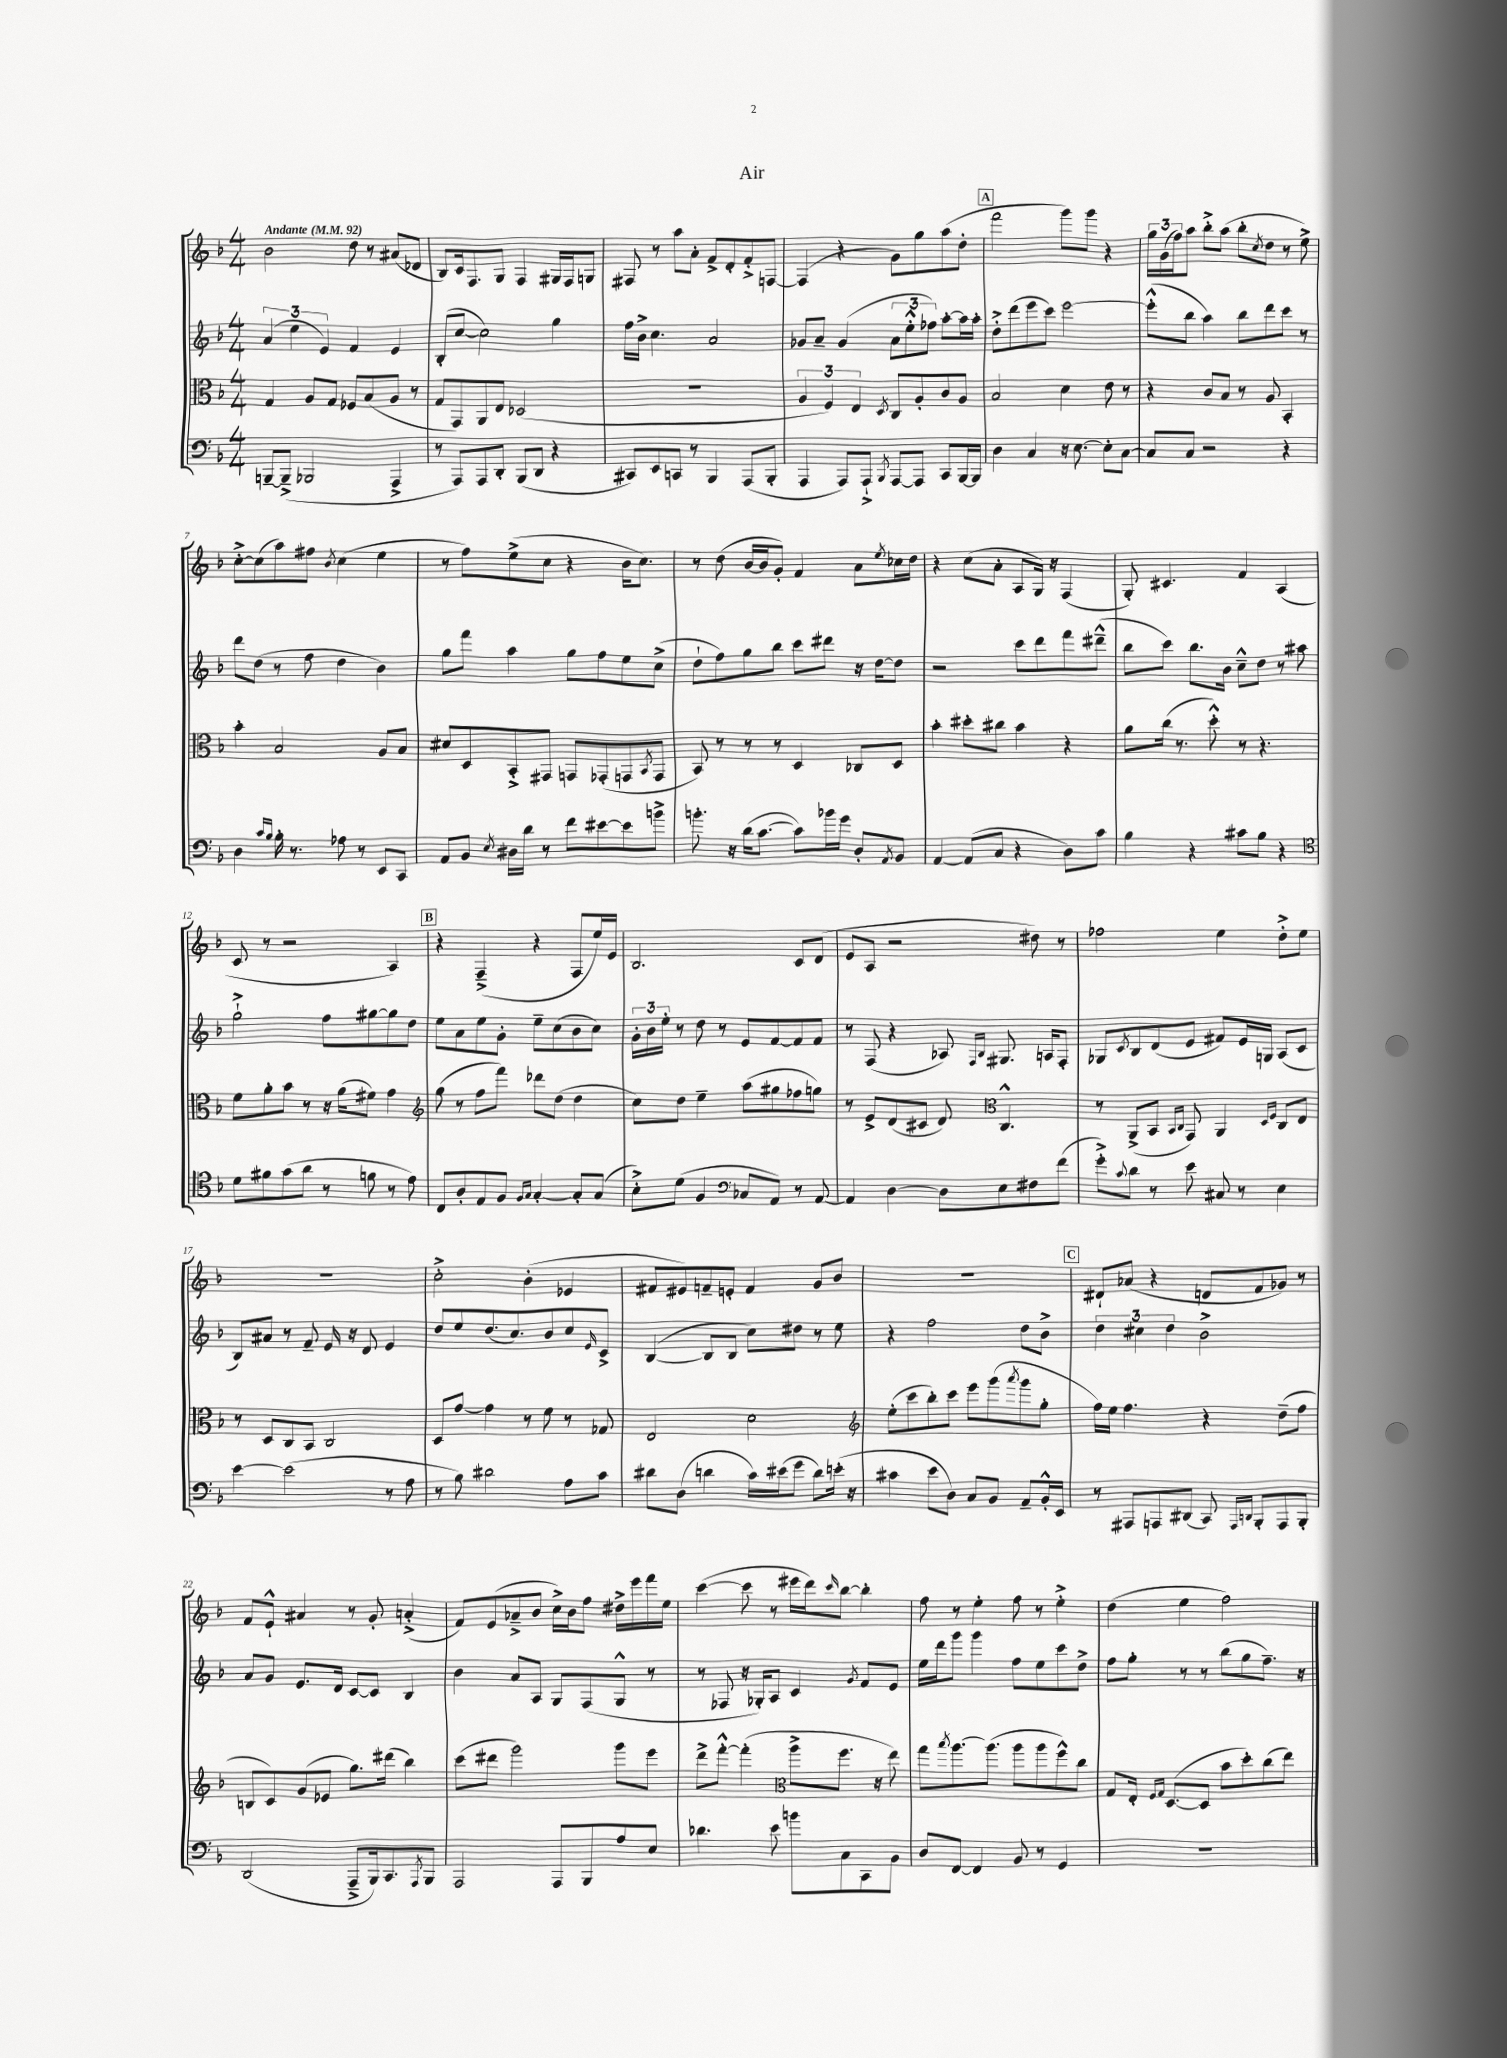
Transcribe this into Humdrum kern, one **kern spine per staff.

**kern	**kern	**kern	**kern
*staff4	*staff3	*staff2	*staff1
*clefF4	*clefC3	*clefG2	*clefG2
*k[b-]	*k[b-]	*k[b-]	*k[b-]
*M4/4	*M4/4	*M4/4	*M4/4
*MM92	*MM92	*MM92	*MM92
[8BBB~/L	4G/	(6a/	2b-\
(8BBB~^/]J	.	.	.
.	.	6ee\	.
2BBB-/	8A/L	.	.
.	.	6e/)	.
.	8G/J	.	.
.	8F-/L	4f/	8dd\
.	(8B-/	.	8r
4AAA^/	8A/J	4e/	(8a#/L
.	8r	.	8d-/J
=	=	=	=
8r	8G/L	(8B-'/L	8B-/L)
8AAA/L)	8GG/)	[8cc/J	16c/k
.	.	.	8.F/
8AAA/	8AA/	2cc\])	.
8DD'/J	8E/J	.	8G/J
(8BBB-/L	(2D-/	.	4F/
8DD/J	.	.	.
4r	.	4gg\	16G#/LL
.	.	.	16F/J
.	.	.	8G/J
=	=	=	=
8CC#/L)	1r	16ff\LL	8F#/
.	.	16b-^\JJ	.
8EE/	.	4.cc\	8r
8CC/J	.	.	8aa\L
8r	.	.	8a'\J
4BBB-/	.	2a/	8f^/L
.	.	.	8d'/
(8AAA/L	.	.	8f'^/
8BBB-'/J	.	.	[8F/J
=	=	=	=
4AAA/	6A/	8g-/L	(4F/]
.	.	8a~/J	.
.	6F/)	.	.
8AAA/L)	.	(4g-/	4r
.	6E/	.	.
8AAA`^/J	.	.	.
8qBBB-/	8qD/	.	.
[8AAA/L	8C/L	12a\L	8g\L)
.	.	12ee'^^\	.
8AAA/]J	8A'/	.	8gg\
.	.	12ff-\J)	.
8CC/L	8c/	[8aa'\L	(8aa\
[16BBB-/L	8A/J	16aa\]L	8dd'\J
16BBB-/]JJ	.	16aa'\JJ	.
=	=	=	=
4D\	2B-/	8dd'^\L	2fff\
.	.	(8ddd\	.
4C/	.	8eee\	.
.	.	8ccc\J)	.
16r	4d\	[2eee\	8ggg\L)
[8.E\	.	.	.
.	.	.	8ggg\J
8E'\]L	8e\	.	4r
[8C\J	8r	.	.
=	=	=	=
8C/]L	4r	(8eee'^^\]L	24gg\LL
.	.	.	(24g\
.	.	.	24ff\J)
8C/J	.	8bb-\J	8aa\J
2r	8c/L	4aa\)	8bb-'^\L
.	8B-/J	.	(8aa\J
.	8r	8bb-\L	8bb-'\L
.	.	.	8qcc/
.	8A/	8ddd\	8dd\J
4r	4BB-'/	8ccc\J	8r
.	.	8r	8ee^\)
=	=	=	=
4D\	4b-'\	8ddd\L	[8cc'^\L
.	.	(8dd\J	(8cc\]
16qqc/LL	.	.	.
16qqB-/JJ	.	.	.
16B-'\	2B-/	8r	8aa\)
8.r	.	.	.
.	.	8ff\	8ff#\J
.	.	.	8qb-/
8A-\	.	4dd\	(4cc\
8r	.	.	.
8EE/L	8A/L	4b-\)	4ee\
8CC/J	8B-/J	.	.
=	=	=	=
8AA/L	8d#/L	8gg\L	8r
8BB-/J	8D/	8fff\J	8ff\L)
8qE/	.	.	.
16D#\LL	8BB-'^/	4aa\	(8ee^\
16d\JJ	.	.	.
8r	8GG#/J	.	8cc\J
8f\L	8GG/L	8gg\L	4r
[8e#\	(8GG-'/	8ff\	.
8e#\]	8GG/	8ee\	16b-\LK
.	.	.	8.cc\J)
.	8qBB-/	.	.
8b^\J	8GG/J	(8cc^\J	.
=	=	=	=
8.b'\	8BB-/)	8dd`\L	8r
.	8r	8ff\)	(8dd\
16r	.	.	.
(16d\LK	8r	8gg\	[16b-/LL
[8.c\J	.	.	16b-/]J
.	8r	8bb-\J	8g'/J)
8c\]L)	4D/	8ccc\L	4f/
16b-\L	.	8ddd#\J	.
16g\JJ	.	.	.
8D'/L	8C-/L	16r	8a\L
.	.	[16dd\LK	.
8qAA/	.	.	8qee/
8BB-/J	8D/J	8dd\]J	16cc-\L
.	.	.	16dd\JJ
=	=	=	=
[4AA/	4b-'\	2r	4r
(8AA/]L	8dd#'\L	.	(8cc\L
8C/J	8cc#\J	.	8a'\J
4r	4b-\	8ccc\L	8A/L
.	.	8ddd\	16G/Jk)
.	.	.	16r
8D\L)	4r	8fff\	(4F/
8c\J	.	(8ddd#~^^\J	.
=	=	=	=
4B-\	8a\L	8bb-\L	8G'/)
.	(16cc\Jk	8ccc\J)	4.c#/
.	8.r	.	.
4r	.	8.bb-\L	.
.	8dd'^^\)	.	.
.	.	16b-\Jk	.
8c#\L	8r	8cc~^^\L	4f/
8B-\J	4.r	8dd\J	.
4r	.	8r	(4A/
.	.	8aa#\	.
=	=	=	=
*clefC4	*	*	*
8d\L	8f\L	2gg`^\	8c/
8f#\	8a'\	.	8r
(8g\	8b-\J	.	2r
8a\J	8r	.	.
8r	16r	8ff\L	.
.	(16a\LK	.	.
8f\	8f#\J)	[8gg#\	.
8r	4g\	8gg#\]	4A/)
8e\)	.	8dd\J	.
=	=	=	=
*	*clefG2	*	*
8C/L	(8gg\	8ee\L	4r
8A'/	8r	8a\	.
8E/	8ff\L	8ee\	(4F~^/
8F/J	8fff\J)	8g'\J	.
16qqF/LL	.	.	.
16qqG/JJ	.	.	.
[4G'/	8ddd-\L	8ee~\L	4r
.	(8dd\J	(8cc\	.
8G'/]L	4dd\	8b-\	8F/L
(8G/J	.	8cc\J)	16ee/L)
.	.	.	16e/JJ
=	=	=	=
8B-'^\L)	8cc\L)	24g'\LL	2.B-/
.	.	24b-\	.
.	.	24ee'\JJ	.
(8d\J	8dd\J	8r	.
4F/	4ee~\	8dd\	.
.	.	8r	.
*clefF4	*	*	*
8C-/L	(8aa\L	8e/L	.
8AA/J)	8gg#\	[8f/	.
8r	8ff-\	8f/]	8c/L
[8AA/	8gg\J)	8f/J	(8d/J
=	=	=	=
4AA/]	8r	8r	8e/L
.	8e^/L	(8F/	8A/J
[4D\	(8d/	4r	2r
.	8c#/J	.	.
8D\]L	8d/)	8A-/)	.
*	*clefC3	*	*
.	.	16qqF/LL	.
.	.	16qqB-/JJ	.
8E\	4.C^^/	8.G#/	.
8F#\	.	.	8dd#\)
.	.	16A/LK	.
(8f\J	.	8F'/J	8r
=	=	=	=
8g'^\L)	8r	8G-/L	2ff-\
8qqc/	.	8qc/	.
8d\J	(8AA^/L	8B-/	.
8r	8BB-/J	(8d/	.
.	16qqBB-/LL	.	.
.	16qqC/JJ	.	.
8e\	8GG/)	8e/J	.
8C#/	4AA/	8f#/L)	4ee\
8r	.	16e/L	.
.	.	16G/JJ	.
.	16qqD/LL	.	.
.	16qqF/JJ	.	.
4E\	8C/L	(8A/L	8dd'^\L
.	8E/J	8c/J	8ee\J
=	=	=	=
[4e\	8r	8B-/L)	1r
.	8D/L	8a#/J	.
(2e\]	8C/	8r	.
.	8BB-/J	8f~/	.
.	2C/	16e/	.
.	.	16r	.
.	.	8d/	.
8r	.	4e/	.
8A\	.	.	.
=	=	=	=
8r	8D/L	8dd/L	2cc'^\
8B-\)	[8g/J	8ee/	.
2d#\	4g\]	(8.dd/	.
.	.	8.cc/)	.
.	8r	.	(4b-'\
.	8f\	8b-/	.
8A\L	8r	8cc/	4e-/
.	.	16qqe/	.
8c\J	8G-/	8c^/J	.
=	=	=	=
8d#\L	2E/	([4B-/	8f#/L
(8D\J	.	.	8e#/)
4d\	.	8B-/]L	8f~/
.	.	8B-/J	8e'/J
16c\LL)	2d\	8cc\L)	4f/
(16e#\J	.	.	.
8g\J	.	8dd#\J	.
8d\L)	.	8r	8g/L
(16e'\Jk	.	8ee\	8b-/J
16r	.	.	.
=	=	=	=
*	*clefG2	*	*
4c#\	(8ee'\L	4r	1r
.	8ccc\	.	.
8e\L	8bb-'\)	2ff\	.
8D\J)	8ccc\J	.	.
8C/L	8eee\L	.	.
8BB-/J	(8ggg\	.	.
.	8qaaa/	.	.
8AA~/L	8ggg\	8dd\L	.
16BB-'^^/L	8gg'\J	8b-^\J	.
16EE/JJ	.	.	.
=	=	=	=
8r	16ff\LL)	6dd\	8d#`/L
.	16ee\JJ	.	.
8AAA#/L	4.ff\	.	(8a-/J
.	.	6cc#\	.
8AAA/	.	.	4r
.	.	6dd\	.
(8DD#/J	.	.	.
8CC/)	4r	2b-^\	8d/L
16qqAAA/LL	.	.	.
16qqDD/JJ	.	.	.
8BBB-'/L	.	.	8f/
8AAA/	(8dd~\L	.	8g-/J)
8BBB-'/J	8ff\J	.	8r
=	=	=	=
(2DD/	8B/L	8a/L	8f/L
.	8c/)	8g/J	8e`^^/J
.	(8g/	8.e/L	4a#/
.	8e-/J	.	.
.	.	16d/Jk	.
8AAA~^/L	8.gg\L)	[8c/L	8r
16BBB-/k)	.	8c/]J	8g'/
8.CC/	(16ddd#\Jk	.	.
.	4bb-\)	4B-/	(4a'^/
8qAAA/	.	.	.
8BBB-/J	.	.	.
=	=	=	=
2AAA/	(8ccc\L	4b-\	8f/L)
.	8ddd#\J	.	(8e/
.	2ggg\)	8a/L	8a-~^/
.	.	8A/J	8b-/J
8AAA/L	.	8G/L	16cc^\LL)
.	.	.	16b-\J
8BBB-/	.	(8F/	8ff\J
8A/	8ggg\L	8G^^/J	16dd#^\LL
.	.	.	16eee\
8E/J	8eee\J	8r	16fff\
.	.	.	16ee\JJ
=	=	=	=
4.d-\	8ddd^\L	8r	([4ccc\
.	[8fff'^^\J	8F-/	.
.	(4fff'\]	16r	8ccc\]
.	.	16G-'/LK)	.
8e\	.	8A/J	8r
*	*clefC3	*	*
8b\L	8aa^\L	4c/	16eee#\LL
.	.	.	16ddd\J)
.	.	.	16qqccc/
8C\	8.ff\J	.	[8bb-\J
.	.	8qg/	.
8CC\	.	8f/L	4bb-'\]
.	16r	.	.
8BB-\J	8ee\)	8e/J	.
=	=	=	=
8D/L	8gg\L	16ee\LL	8ff\
.	.	16ddd\J	.
.	8qbb-/	.	.
[8FF/J	[8.aa\	8ggg\J	8r
4FF/]	.	4ggg\	4ee'\
.	(8.aa\]J	.	.
8BB-/	8aa\L	8ff\L	8ff\
8r	8aa\	8ee\	8r
4GG/	8ff^^\)	8ccc\	4ee'^\
.	8cc\J	8dd^\J	.
=	=	=	=
1r	8G/L	8ff\L	(4dd\
.	16E'/Jk	8gg'\J	.
.	16qqF/LL	.	.
.	16qqG/JJ	.	.
.	([8.D/L	.	.
.	.	8r	4ee\
.	8D/]J	8r	.
.	8b-\L	(8bb-\L	2ff\)
.	8dd'\)	8gg\	.
.	(8cc\	8.ff~\J)	.
.	8ee\J)	.	.
.	.	16r	.
==	==	==	==
*-	*-	*-	*-
